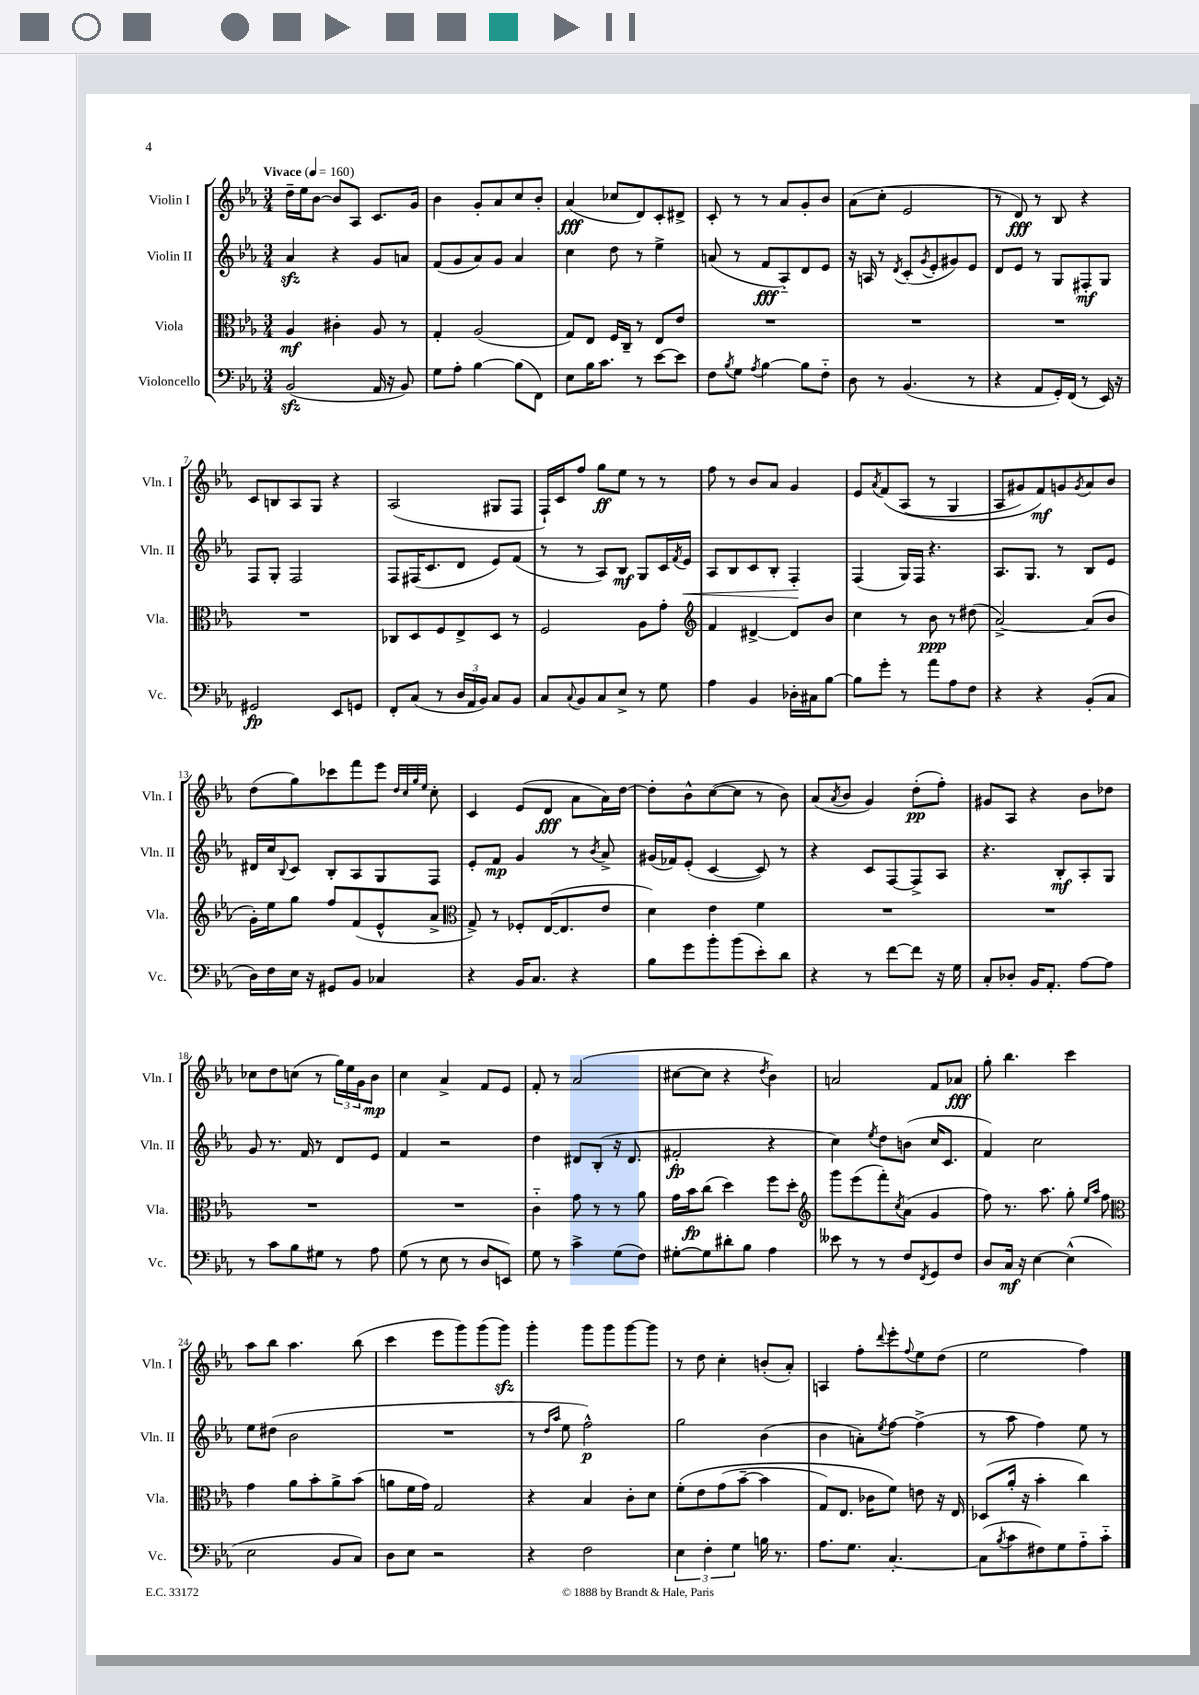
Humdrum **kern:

**kern	**kern	**kern	**kern
*staff4	*staff3	*staff2	*staff1
*clefF4	*clefC3	*clefG2	*clefG2
*k[b-e-a-]	*k[b-e-a-]	*k[b-e-a-]	*k[b-e-a-]
*M3/4	*M3/4	*M3/4	*M3/4
*MM160	*MM160	*MM160	*MM160
(2BB-/	4A-/	4a-/	16dd~\LL
.	.	.	16ee-\J
.	.	.	[8b-\J
.	4c#'\	4r	8b-/]L
.	.	.	8A-/J
16AA-/	8A-/	8g/L	8.c/L
16r	.	.	.
8BB-/)	8r	8a/J	.
.	.	.	16g/Jk
=	=	=	=
8G\L	4G'/	(8f/L	4b-\
8A-'\J	.	8g/	.
[4B-\	(2A-/	8a-/)	8g'/L
.	.	8g/J	8a-/
(8B-\]L	.	4a-/	8cc/
8FF\J)	.	.	8b-'/J
=	=	=	=
8E-\L	8G/L)	4cc\	(4a-/
16B-\K	8E-/J	.	.
8.c\J	.	.	.
.	16F/LL	8dd\	8cc-/L
.	16C~/JJ	.	.
8r	8r	8r	8d/)
[8e-\L	8E-/L	4ee-^\	8c'/
8e-\]J	8e-/J	.	8d#^/J
=	=	=	=
8F\L	2.r	(8a/	8c'/
8qB-/	.	.	.
8G\J	.	8r	8r
8qA-/	.	.	.
[4B-\	.	8f/L	8r
.	.	8A-'~/)	8a-/L
8B-\]L	.	8d/	8g'/
8F'~\J	.	8e-/J	8b-/J
=	=	=	=
8D\	2.r	16r	(8a-\L
.	.	16A/	.
8r	.	8r	8cc'\J
.	.	8qd/	.
(4.BB-/	.	(8c'/L	2e-/
.	.	8qg/	.
.	.	8e-'/	.
.	.	8g#/)	.
8r	.	8e-/J	.
=	=	=	=
4r	2.r	8d/L	8r
.	.	8e-/J	8d/)
8AA-/L	.	8r	8r
16GG'/L)	.	8G/L	8B-/
(16FF/JJ	.	.	.
8r	.	8F#'/	4r
16EE-/)	.	8G/J	.
16r	.	.	.
=	=	=	=
2GG#/	2.r	8F/L	8c/L
.	.	8G'/J	8B/
.	.	2F/	8A-/
.	.	.	8G/J
8EE-/L	.	.	4r
8GG/J	.	.	.
=	=	=	=
8FF'/L	8C-/L	8F/L	(2A-/
(8C/J	8D/	(16F#/K	.
.	.	8.c/	.
8r	8F/	.	.
24D/LL	8E-^/	8d/J	.
24AA-/	.	.	.
24BB-/JJ)	.	.	.
8C/L	8D/J	8e-/L)	8G#/L
8BB-/J	8r	(8f/J	8F/J
=	=	=	=
8C/L	2F/	8r	16F`/LL)
.	.	.	16c/J
8qqC/	.	.	.
8BB-/	.	8r	8ff/J
8C/	.	8A-/L)	8gg\L
8E-^/J	.	8B-/J	8ee-\J
8r	8A-\L	8G/L	8r
8G\	8g'\J	16c/L	8r
.	.	8qf/	.
.	.	16e-/JJ	.
=	=	=	=
*	*clefG2	*	*
4A-\	4f/	8A-/L	8ff\
.	.	8B-/	8r
4BB-/	[4d#^/	8c/	8b-/L
.	.	8B-'/J	8a-/J
16D-'\LL	8d#/]L	4F'/	4g/
16C#\J	.	.	.
[8B-\J	8b-/J	.	.
=	=	=	=
8B-\]L	4cc\	(4F/	8e-/L
.	.	.	8qa-/
8g'\J	.	.	&(8f/
8r	8r	16G/LL)	(8A-/J
.	.	16F/JJ	.
8a-\L	8b-\	4.r	8r
8A-\	8r	.	4G/
8F\J	(8dd#\	.	.
=	=	=	=
4r	[2a-^/)	8.A-/L	8A-/L
.	.	.	8g#/)
.	.	8.G/J	.
4r	.	.	8f/&)
.	.	8r	8g/
.	.	.	8qg/
(8BB-'/L	(8a-/]L	8B-/L	8a-/
8C/J	8b-/J	8e-/J	8b-/J
=	=	=	=
16D\LL)	16g'\LL)	16d#/LL	(8dd\L
16F\	16ee-\J	16cc/J	.
.	.	8qqB-/	.
16E-\JJ	8gg\J	8c/J	8gg\)
16r	.	.	.
8GG#/L	8ff/L	8B-'/L	8ccc-\
8BB-/J	(8f/	8A-/	8fff\
4C-/	8e-^^/	8G/	8eee-\J
.	.	.	32qqdd/LLL
.	.	.	32qqcc/
.	.	.	32qqgg/
.	.	.	32qqee-/JJJ
.	8a-^/J	8F/J	8cc'\
=	=	=	=
*	*clefC3	*	*
4r	8G^/)	8e-'/L	4c/
.	8r	8f/J	.
16BB-/LK	8F-'/L	4g/	(8e-/L
8.C/J	.	.	.
.	([16E-/K	.	8d/J
.	8.E-/]	.	.
4r	.	8r	8a-\L
.	.	8qb-/	.
.	8e-/J	8a-^/	16a-\L)
.	.	.	[16dd\JJ
=	=	=	=
8B-\L	4d\)	(16g#/LL	8dd'\]L
.	.	16f-/J)	.
8g\	.	(8e-'/J	8b-^^\
8b-'\	4e-\	[4c/	([8cc\
(8b-\	.	.	8cc\]J
8e-'\)	4f\	8c/])	8r
8d\J	.	8r	8b-\)
=	=	=	=
4r	2.r	4r	(8a-/L
.	.	.	8qa-/
.	.	.	8b-/J
8r	.	8c/L	4g/)
[8f\L	.	[8F/	.
8f\]J	.	8F^/]	(8dd'\L
16r	.	8A-/J	8ff'\J)
16G\	.	.	.
=	=	=	=
8C'/L	2.r	4.r	8g#/L
8D-'/J	.	.	8A-/J
16BB-/LK	.	.	4r
8.AA-'/J	.	.	.
.	.	8B-'/L	.
[8A-\L	.	8A-'/	8b-\L
8A-\]J	.	8G/J	8dd-\J
=	=	=	=
8r	2.r	8g/	8cc-\L
8c\L	.	8.r	8dd\
8B-\	.	.	(8cc\J
.	.	16f/	.
8G#\J	.	8r	8r
8r	.	8d/L	24gg\LL)
.	.	.	24ee-\
.	.	.	24g\J
8A-\	.	8e-/J	8b-\J
=	=	=	=
(8G\	2.r	4f/	4cc\
8r	.	.	.
8E-\	.	2r	4a-^/
8r	.	.	.
8D/L	.	.	8f/L
8EE/J)	.	.	8e-/J
=	=	=	=
8G\	4c'~\	4dd\	8f'/
8r	.	.	8r
4c^\	8g\	8d#/L	(2a-/
.	8r	(8B-'/J	.
(8G\L	8r	16r	.
.	.	8.d#/	.
8F\J)	8a-\	.	.
=	=	=	=
[8G#'\L	16g\LL	2f#'/	[8cc#\L
.	16b-\J	.	.
8G#\]	(8cc\J	.	8cc#\]J
8d#'\	4dd\)	.	4r
8B-\J	.	.	.
.	.	.	8qdd/
4A-\	8ff\L	4r	4b-\)
.	8dd'\J	.	.
=	=	=	=
*	*clefG2	*	*
8e--\	8ggg\L	4cc\)	2a/
8r	(8eee-\	.	.
.	.	8qee-/	.
8r	8fff'\)	8dd\L	.
.	8qcc/	.	.
8F/L	(8a-\J	(8b\J	.
8qFF/	.	.	.
8GG/	4g/	16cc/LK	8f/L
.	.	8.c/J	.
8F/J	.	.	8a-/J
=	=	=	=
8D/L	8ff\)	4f/)	8gg'\
16C/Jk	8.r	.	4.bb-\
16r	.	.	.
[4E-\	.	2cc\	.
.	8.aa-\	.	.
(4E-^^\]	8gg'\	.	4ccc\
.	16qqee-/LL	.	.
.	16qqaa-/JJ	.	.
.	8ff\	.	.
=	=	=	=
*	*clefC3	*	*
2E-\	4g\	8ee-\L	8aa-\L
.	.	(8dd#\J	8bb-\J
.	8a-\L	2b-\	4.aa-\
.	8b-'\	.	.
8BB-/L	8a-^\	.	.
8C/J)	(8b-\J	.	(8bb-\
=	=	=	=
8D\L	8a\L	2.r	4ccc\
8E-\J	16f\L	.	.
.	16g\JJ)	.	.
2r	2G/	.	8eee-\L
.	.	.	8ggg\)
.	.	.	(8ggg\
.	.	.	8ggg\J)
=	=	=	=
4r	4r	8r	4ggg'\
.	.	16qqdd/LL	.
.	.	16qqaa-/JJ	.
.	.	8ee-\	.
2F\	4B-/	2ff^^\)	8ggg\L
.	.	.	8ggg\
.	8c'\L	.	[8ggg\
.	8d\J	.	8ggg\]J
=	=	=	=
6E-\	&(8f'\L	2gg\	8r
.	8e-\	.	8dd\
6F'\	.	.	.
.	(8g\	.	4cc'\
6G\	.	.	.
.	[8b-~\J	.	.
16B\	4b-\]	(4b-\	(8b'/L
8.r	.	.	.
.	.	.	8a-'/J)
=	=	=	=
8.A-\L	8G/L)	4b-\	4A/
.	8.E-/J	.	.
8.G\J	.	.	.
.	.	8a'\L)	8ff'\L
.	16c-\LK	.	.
.	.	8qee-/	8qqddd/
[4.C'/	8f\J&)	[8ff\J	8eee-'\
.	.	.	8qqff/
.	8e\	(4ff^\]	8ee-\
.	16r	.	(8dd\J
.	16E-/	.	.
=	=	=	=
(8C\]L	(8D-/L	8r	2ee-\
8qB-/	.	.	.
8c\	16a-'/Jk	8aa-\	.
.	16r	.	.
8F#\)	4b-'\	4ff\)	.
8G\	.	.	.
8A-'~\	4cc\)	8ee-\	4ff\)
8c'~\J	.	8r	.
==	==	==	==
*-	*-	*-	*-
